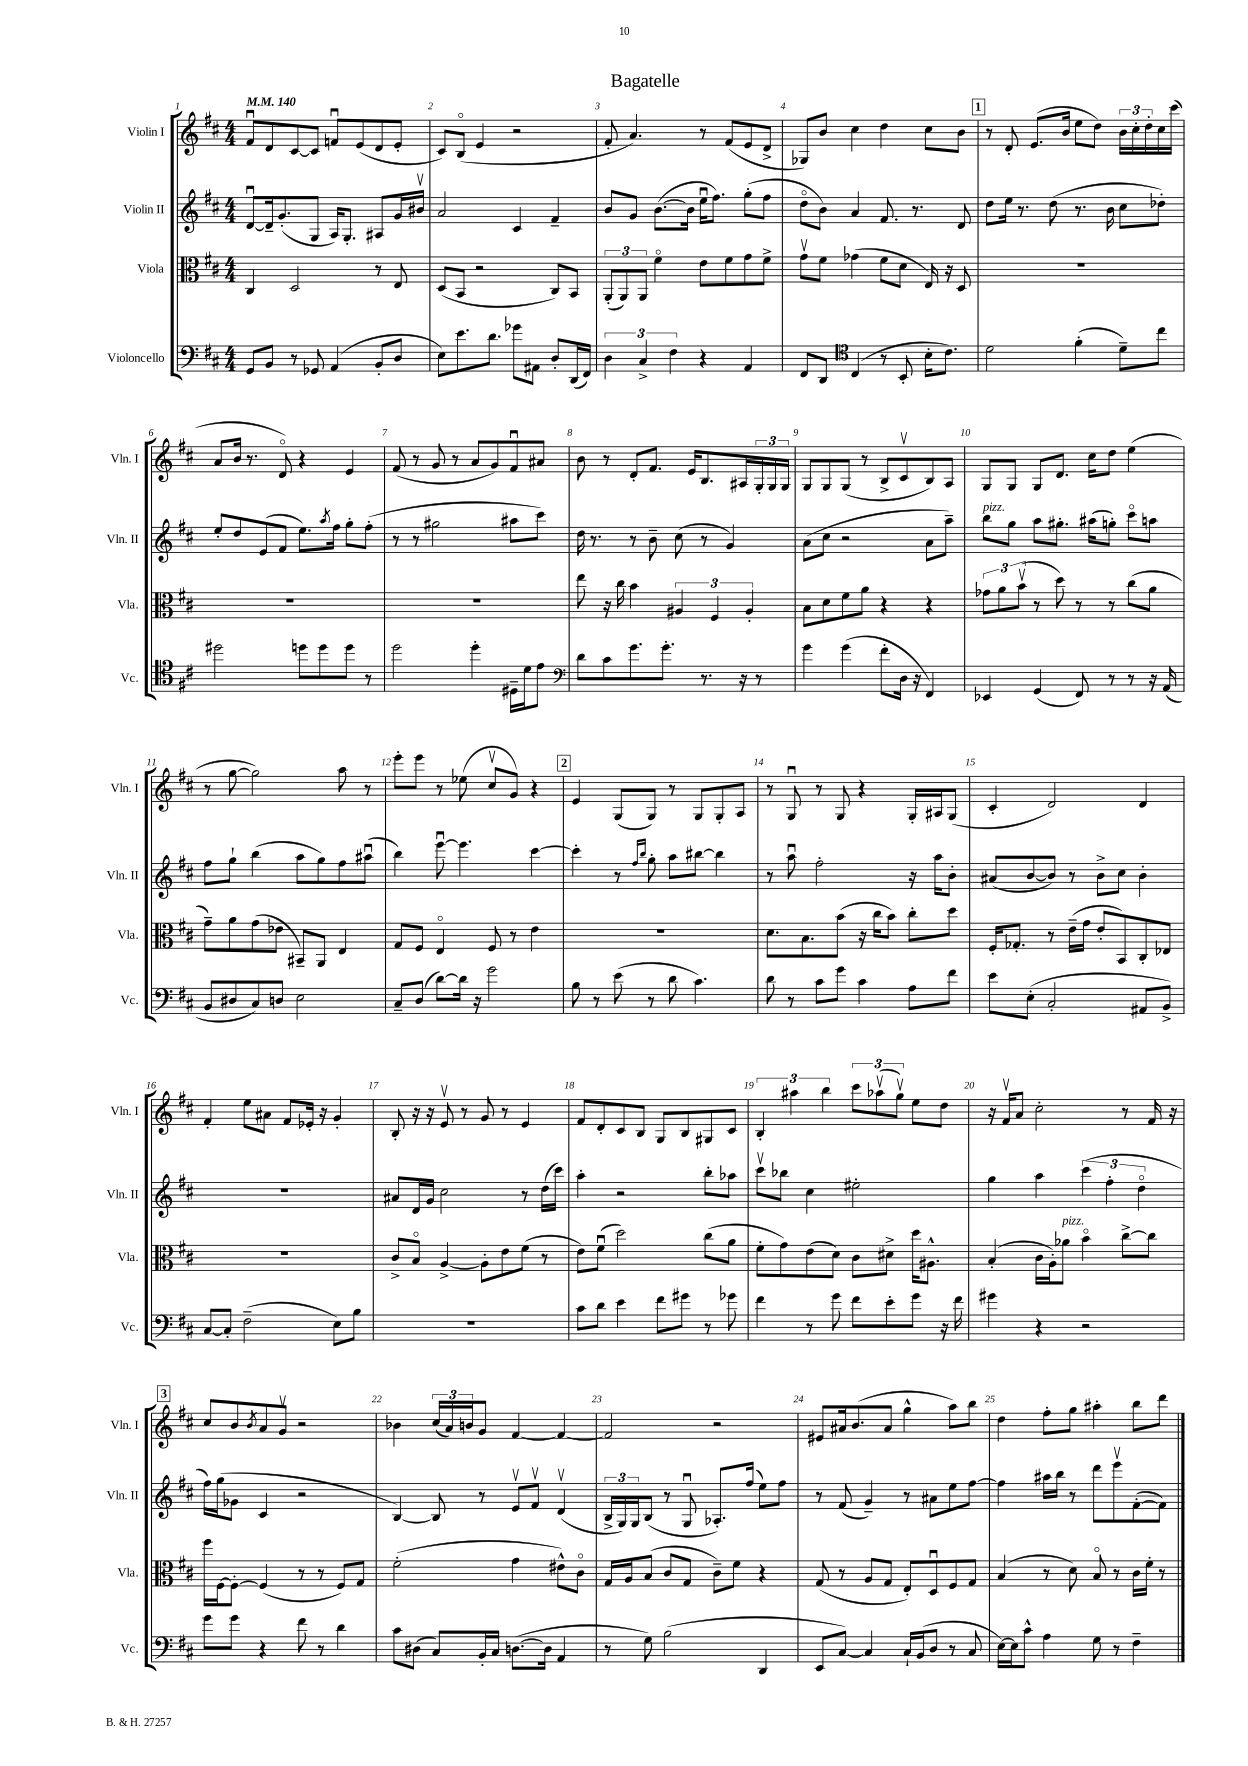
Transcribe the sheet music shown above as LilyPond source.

\header { title = "Bagatelle" }
<<
\new StaffGroup <<
\new Staff = "s0" \with { instrumentName = "Violin I" shortInstrumentName = "Vln. I" } {
    \clef treble \key d \major \numericTimeSignature \time 4/4 \tempo 4 = 140
    fis'8\downbow d'8 cis'8~ cis'8 f'8\downbow e'8( d'8 e'8-. |
    cis'8) b8\flageolet( e'4 r2 |
    fis'8-. a'4.) r8 fis'8( e'8 d'8-> |
    ges8) b'8 cis''4 d''4 cis''8 b'8 |
    \mark \markup { \box "1" } r8 d'8-. e'8.( b'16 e''8 d''8) \tuplet 3/2 { b'16 cis''16-. d''16-. } cis''16 cis'''16( |
    a'8 b'16 r8. d'8\flageolet) r4 e'4 |
    fis'8( r8 g'8 r8 a'8 g'8) fis'8\downbow ais'8 |
    b'8 r8 d'8-. fis'8. e'16 b8. ais16 \tuplet 3/2 { g16-. g16 g16 } |
    g8 g8 g8( r8 b8-> cis'8\upbow b8) a8 |
    g8 g8 g8 d'8. cis''16 d''8 e''4( |
    r8 g''8~ g''2) a''8 r8 |
    e'''8-. e'''8 r8 ees''8( cis''8\upbow g'8) r4 |
    \mark \markup { \box "2" } e'4 g8( g8) r8 g8 g8-. a8 |
    r8 g8\downbow r8 g8 r4 g16-. ais16 g8( |
    cis'4-. d'2) d'4 |
    fis'4-. e''8 ais'8 fis'8 ees'16-. r16 g'4-. |
    b8-. r16 r16 e'8\upbow r8 g'8 r8 e'4 |
    fis'8 d'8-. cis'8 b8 g8 b8 gis8 cis'8 |
    \tuplet 3/2 { b4-. ais''4 b''4 } \tuplet 3/2 { cis'''8 aes''8\upbow( g''8\upbow) } e''8 d''8 |
    r16 fis'16\upbow a'8 cis''2-. r8 fis'16 r16 |
    \mark \markup { \box "3" } cis''8 b'8 \acciaccatura { b'8 } a'8 g'8\upbow r2 |
    bes'4 \tuplet 3/2 { cis''16( a'16) b'16 } g'8 fis'4~ fis'4~ |
    fis'2 r2 |
    eis'8 ais'16 b'8.( ais'8 g''4-^ a''8) b''8 |
    d''4 fis''8-. g''8 ais''4-. b''8 d'''8 \bar "|." |
}
\new Staff = "s1" \with { instrumentName = "Violin II" shortInstrumentName = "Vln. II" } {
    \clef treble \key d \major \numericTimeSignature \time 4/4
    d'8~\downbow d'16-- g'8.-.( g8 a16) g8.-. ais8 g'16 bis'16\upbow |
    a'2 cis'4 fis'4-- |
    b'8 g'8 b'8.~( b'16 e''16\downbow fis''8.) g''8-.( fis''8 |
    d''8\flageolet b'8) a'4 fis'8. r8. d'8 |
    \mark \markup { \box "1" } d''8 e''16 r8. d''8( r8. b'16 cis''8 des''8-.) |
    e''8-. d''8 e'8( fis'8 e''8.) \acciaccatura { a''8 } fis''16 g''8-. fis''8-.( |
    r8 r8 gis''2 ais''8 cis'''8) |
    d''16 r8. r8 b'8-- cis''8( r8 g'4) |
    a'8( cis''8 r2 a'8 a''8--) |
    b''8^\markup { \italic "pizz." } g''8 a''8 gis''8.-. ais''16( g''8-.) cis'''8\flageolet a''8 |
    fis''8 g''8-! b''4( a''8 g''8) fis''8 ais''8\downbow( |
    b''4) e'''8~\downbow e'''4. cis'''4~ |
    \mark \markup { \box "2" } cis'''4-. r8 \grace { fis''16 b''16 } g''8-. a''8 bis''8~ bis''4 |
    r8 a''8\downbow fis''2-. r16 a''16 b'8-. |
    ais'8( b'8~ b'8) r8 b'8-> cis''8 b'4-. |
    r1 |
    ais'8 d'16 g'16 cis''2 r8 d''16( cis'''16) |
    a''4-. r2 b''8-. aes''8 |
    cis'''8\upbow bes''8 cis''4 eis''2-. |
    g''4 a''4 \tuplet 3/2 { cis'''4( fis''4-. d''4\flageolet } |
    \mark \markup { \box "3" } fis''16) g''16( ges'8 cis'4 r2 |
    b4~) b8 r8 e'8\upbow fis'8\upbow d'4\upbow( |
    \tuplet 3/2 { b16-> g16) g16 } b8( r8 g8\downbow aes8.-.) fis''16( e''8) fis''8 |
    r8 fis'8( g'4--) r8 ais'8 e''8 fis''8~ |
    fis''4 ais''16 b''16 r8 d'''8 e'''8\upbow fis'8~-.( fis'8) \bar "|." |
}
\new Staff = "s2" \with { instrumentName = "Viola" shortInstrumentName = "Vla." } {
    \clef alto \key d \major \numericTimeSignature \time 4/4
    cis4 d2 r8 e8 |
    d8( b,8 r2 cis8) b,8 |
    \tuplet 3/2 { a,8-.( a,8) a,8 } fis'4\flageolet e'8 fis'8 g'8 fis'8-> |
    g'8\upbow fis'8 ges'4( fis'8 d'8 e16) r16 d8 |
    \mark \markup { \box "1" } R1 |
    R1 |
    R1 |
    e''8 r16 cis''16 b'4 \tuplet 3/2 { ais4 fis4 ais4-. } |
    b8 d'8 fis'8 a'8 r4 r4 |
    \tuplet 3/2 { ges'8 a'8 b'8\upbow( } r8 d''8) r8 r8 cis''8( a'8 |
    g'8--) a'8 g'8( ees'8 bis,8--) a,8 e4 |
    g8 fis8 e4\flageolet fis8 r8 e'4 |
    \mark \markup { \box "2" } R1 |
    d'8. b8. b'8( r16 cis''16 b'8) cis''8-. d''8 |
    fis16-. ges8.-. r8 e'16--( g'16 e'8-. b,8) cis8-. ees8 |
    R1 |
    cis'8-> b8\flageolet a4~-> a8-. e'8 fis'8( r8 |
    e'8) fis'8\downbow( d''2) cis''8( a'8 |
    fis'8-. g'8) e'8( d'8) cis'8 dis'8-> d''16 ais8.-^ |
    b4-.( cis'16 a16-.) aes'8^\markup { \italic "pizz." } b'4\flageolet cis''8~-> cis''8 |
    \mark \markup { \box "3" } fis''16 fis16~ fis8~-. fis4( r8 r8 fis8) g8 |
    fis'2-.( g'4 eis'8-^) cis'8\flageolet |
    g16 a16 b8( cis'8 g8 cis'8--) fis'8 r4 |
    g8( r8 a8 g8 e8-.) d8\downbow fis8 g8 |
    b4( r8 d'8) b8\flageolet r8 cis'16 fis'16-. r8 \bar "|." |
}
\new Staff = "s3" \with { instrumentName = "Violoncello" shortInstrumentName = "Vc." } {
    \clef bass \key d \major \numericTimeSignature \time 4/4
    g,8 b,8 r8 ges,8 a,4( b,8-. d8 |
    e8) e'8. d'8. ges'8 ais,8 d8-. d,16( fis,16) |
    \tuplet 3/2 { d4 cis4-> fis4 } r4 a,4 |
    fis,8 d,8 \clef tenor cis4( r8 b,8-. b16-. cis'8.) |
    \mark \markup { \box "1" } d'2 fis'4-.( d'8--) cis''8 |
    dis''2 d''8 d''8 d''8 r8 |
    d''2 d''4-. dis16-- d'16 e'8 |
    \clef bass d'8 cis'8 g'8. g'8.-. r8. r16 r8 |
    g'4 g'4( fis'8-. d16 r16 fis,4) |
    ees,4 g,4( fis,8) r8 r8 r16 a,16( |
    b,8 dis8 cis8) d8 e2 |
    cis8-- d8( d'8~) d'16 r16 g'2 |
    \mark \markup { \box "2" } b8 r8 e'8( r8 d'8 cis'4.) |
    d'8 r8 cis'8 g'8 cis'4 a8 fis'8 |
    e'8 e8-.( cis2-. ais,8 b,8->) |
    cis8~ cis8-. fis2--( e8) b8 |
    R1 |
    cis'8 d'8 e'4 fis'8 gis'8 r8 ges'8 |
    fis'4 r8 g'8 fis'8 e'8-. g'8 r16 fis'16 |
    gis'4 r4 r2 |
    \mark \markup { \box "3" } g'8 g'8 r4 fis'8 r8 d'4 |
    cis'8 dis8( cis8) b,16-. cis16 d8.~( d16 a,4 |
    r8 g8) b2( d,4 |
    e,8 cis8~) cis4 cis16-! b,16( d8 r8 cis8 |
    e16~) e16 cis'8-^ a4 g8 r8 fis4-- \bar "|." |
}
>>
>>
\layout { \context { \Score \override BarNumber.break-visibility = ##(#f #t #t) barNumberVisibility = #all-bar-numbers-visible } }
